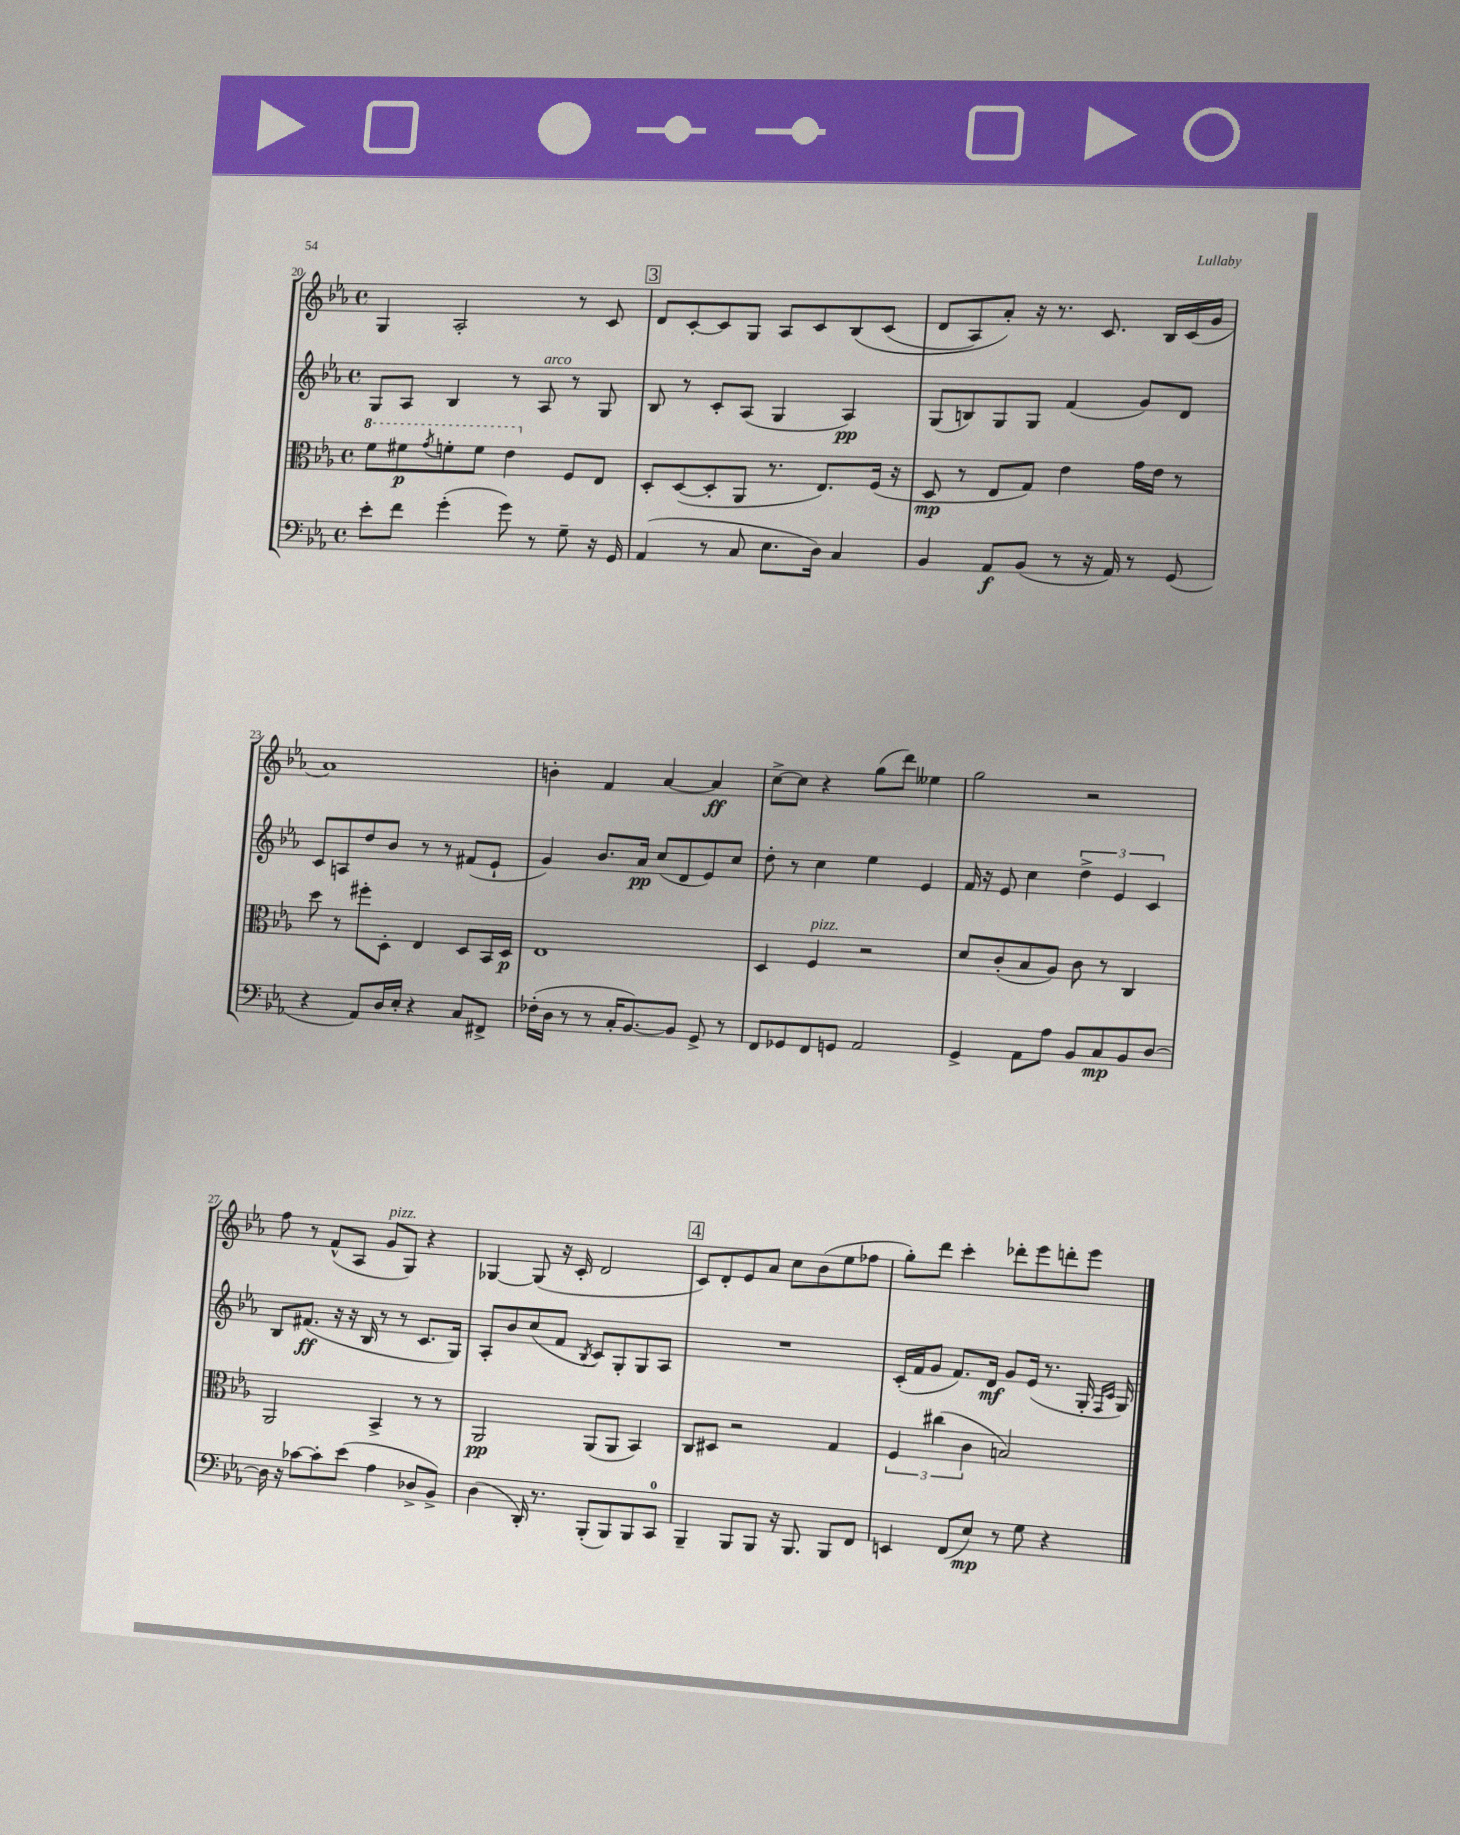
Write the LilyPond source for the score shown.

<<
\new StaffGroup <<
\new Staff = "s0" {
    \clef treble \key ees \major \defaultTimeSignature \time 4/4
    g4 aes2-. r8 c'8 |
    \mark \markup { \box "3" } d'8 c'8~-. c'8 g8 aes8 c'8 bes8\( c'8( |
    d'8 aes8) aes'8-.\) r16 r8. c'8. bes16 c'16( g'16 |
    aes'1) |
    b'4-. f'4 aes'4~ aes'4\ff |
    c''8~-> c''8 r4 g''8( d'''8) eeses''4 |
    g''2 r2 |
    f''8 r8 f'8-^( aes8 g'8^\markup { \italic "pizz." } g8) r4 |
    ges4~ ges8( r16 c'16-. d'2 |
    \mark \markup { \box "4" } c'8) d'8-. ees'8 aes'8 c''8 bes'8( ees''8 fes''8 |
    g''8-.) d'''8 c'''4-. des'''8-. ees'''8 d'''8-. ees'''8 \bar "|." |
}
\new Staff = "s1" {
    \clef treble \key ees \major \defaultTimeSignature \time 4/4
    g8 aes8 bes4 r8 aes8^\markup { \italic "arco" } r8 g8 |
    \mark \markup { \box "3" } bes8 r8 c'8-. aes8( g4 aes4\pp) |
    g8( b8) g8 g8 f'4( g'8) d'8 |
    c'8 a8 d''8 bes'8 r8 r8 fis'8( ees'8-! |
    g'4) bes'8. aes'16\pp c''8( d'8 ees'8) c''8 |
    d''8-. r8 c''4 ees''4 ees'4 |
    f'16 r16 ees'8 c''4 \tuplet 3/2 { d''4-> ees'4 c'4 } |
    bes8 fis'8.\ff( r16 r16 bes16 r8 r8 c'8. g16) |
    aes8-. bes'8 c''8( f'8 \acciaccatura { bes8 } c'8) g8-. g8 aes8 |
    \mark \markup { \box "4" } R1 |
    c'16-.( f'16 g'8 f'8.) d'16\mf g'8 ees'16( r8. g16-. \grace { f16 c'16 } g16) \bar "|." |
}
\new Staff = "s2" {
    \clef alto \key ees \major \defaultTimeSignature \time 4/4
    \ottava #1 f''8 fis''8\p \acciaccatura { g''8 } f''8-. f''8 ees''4 \ottava #0 f8 ees8 |
    \mark \markup { \box "3" } d8-. d8~( d8-. aes,8 r8. ees8.) f16( r16 |
    d8\mp r8 ees8 g8) ees'4 g'16 ees'16 r8 |
    d''8 r8 fis''8-. d8-. ees4 d8 bes,16 d16\p |
    ees1 |
    d4 f4^\markup { \italic "pizz." } r2 |
    d'8 c'8-.( bes8 aes8) c'8 r8 c4 |
    aes,2 bes,4-> r8 r8 |
    aes,2\pp aes,8( aes,8 bes,4) |
    \mark \markup { \box "4" } c8 dis8 r2 g4 |
    \tuplet 3/2 { f4 cis''4( c'4 } b2) \bar "|." |
}
\new Staff = "s3" {
    \clef bass \key ees \major \defaultTimeSignature \time 4/4
    ees'8-. f'8 g'4-.( g'8) r8 g8-- r16 g,16 |
    \mark \markup { \box "3" } aes,4( r8 c8 ees8. d16) c4 |
    bes,4 aes,8\f bes,8( r8 r16 aes,16) r8 g,8( |
    r4 aes,8) d16 ees16-. r4 c8 fis,8-> |
    fes16-.( d16 r8 r8 c16-. bes,8.~) bes,8 g,8-> r8 |
    f,8 ges,8 f,8 g,8 aes,2 |
    g,4-> aes,8 aes8 bes,8 c8\mp bes,8 d8~ |
    d16 r16 ces'8~ ces'8-. ees'8( aes4 des8-> bes,8->) |
    d4( d,16-.) r8. bes,,8-.( bes,,8) bes,,8 c,8-0 |
    \mark \markup { \box "4" } bes,,4-- bes,,8 bes,,8 r16 bes,,8. bes,,8 f,8 |
    e,4 f,8( ees8\mp) r8 g8 r4 \bar "|." |
}
>>
>>
\layout { \context { \Score currentBarNumber = #20 } }
